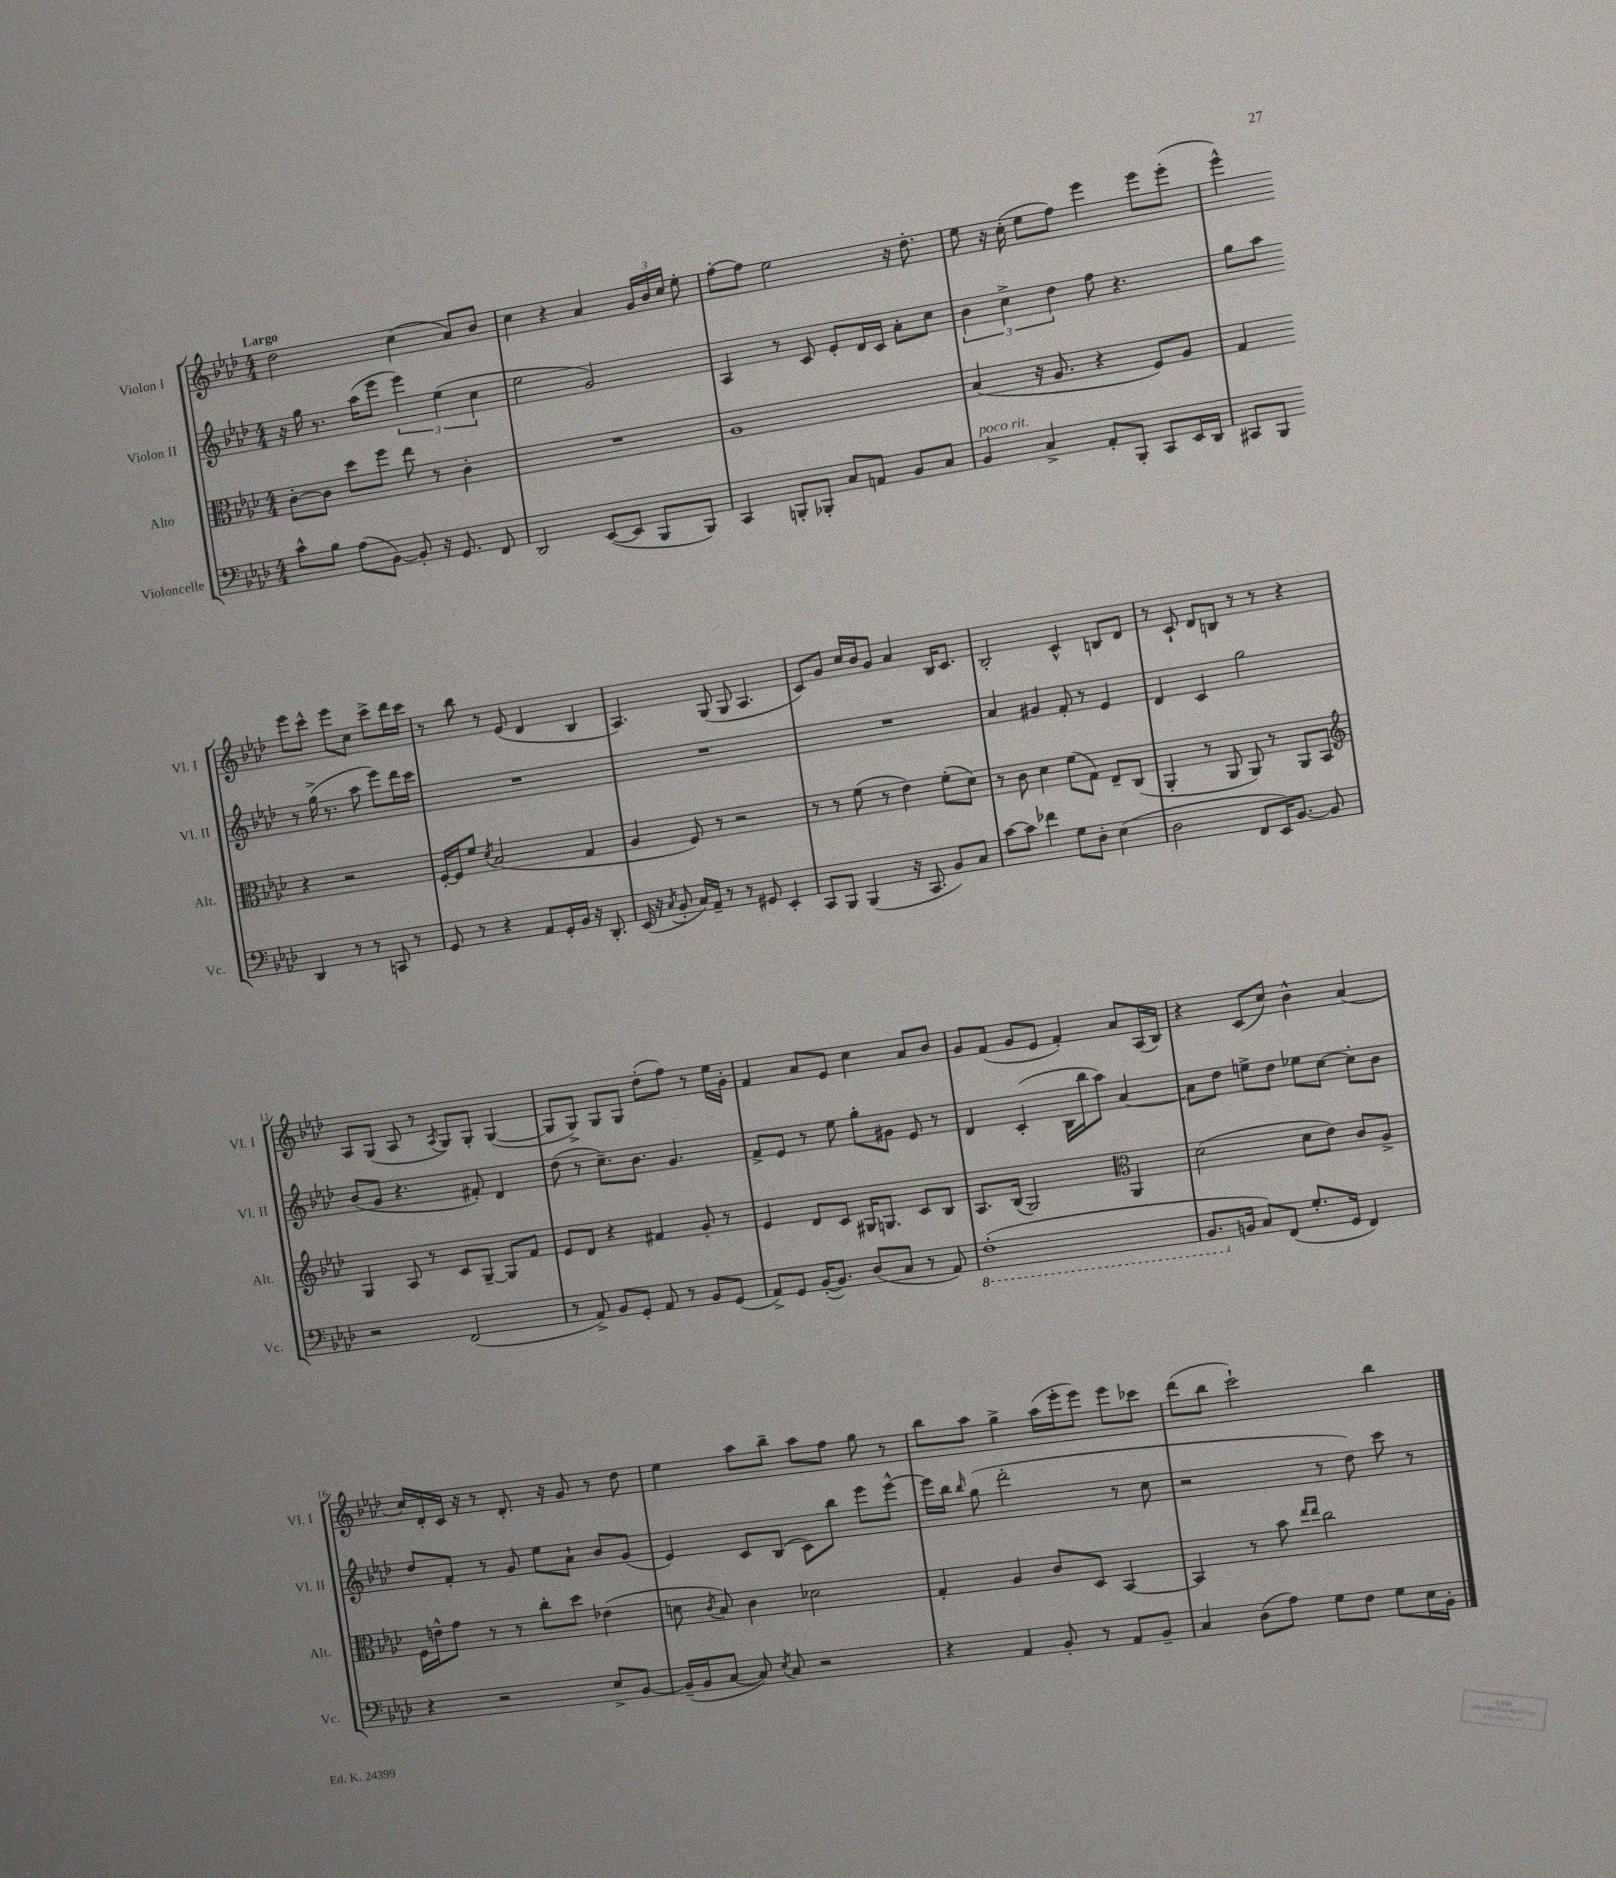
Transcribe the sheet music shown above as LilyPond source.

<<
\new StaffGroup <<
\new Staff = "s0" \with { instrumentName = "Violon I" shortInstrumentName = "Vl. I" } {
    \clef treble \key aes \major \numericTimeSignature \time 4/4 \tempo "Largo"
    \autoBeamOff des''2 c''4( aes'8[) bes'8] |
    c''4 r4 aes'4 \tuplet 3/2 { g'16[ bes'16 c''16] } ees''8-. |
    f''8[~-. f''8] ees''2 r16 des''8.-. |
    ees''8 r16 c''16-.( ees''8[ f''8]) ees'''4 ees'''8[ ees'''8]-.( |
    ees'''4-^) ees'''8[ c'''8]-^ ees'''8[ c''8] c'''8[-> des'''16 c'''16] |
    r8 bes''8 r8 ees'8( des'4 bes4 |
    aes4.) g8( g8 aes4. |
    c'8[) g'8] c''16[ bes'16 g'8] aes'4 bes16[ c'8.] |
    bes2-. c'4-^ b8[ des'8] |
    r8 c'8-! des'8[ b8] r8 r8 r4 |
    aes8[ g8]( aes8 r8 \acciaccatura { aes8 } g8[) g8]-. g4~( |
    g8[ g8]->) g8[ g8] des''8[-.( f''8]) r8 ees''16[ g'16]-. |
    f'4 aes'8[ ees'8] c''4 aes'8[ bes'8] |
    g'8[ f'8]( g'8[ ees'8] f'4-.) aes'8[ aes16( bes16]) |
    r4 c'8[( c''8]) bes'4-^ aes'4( |
    c''16[) des'16-. c'16] r16 r8 des'8.-. r16 g'8 r8 des''8 |
    ees''4 aes''8[ bes''8]-- aes''8[ f''8] g''8 r8 |
    bes''8[ aes''8] g''4-> aes''16[( ees'''16-. ees'''8]) ees'''8[ ces'''8] |
    des'''8[( bes''8] c'''2-!) bes''4 \bar "|." |
}
\new Staff = "s1" \with { instrumentName = "Violon II" shortInstrumentName = "Vl. II" } {
    \clef treble \key aes \major \numericTimeSignature \time 4/4
    \autoBeamOff r16 g''16 r8. aes''16[( ees'''8] \tuplet 3/2 { ees'''4) ees''4( c''4 } |
    ees''2 g'2) |
    aes4 r8 c'8 ees'8[-. des'16 c'16] aes'8[-. c''8] |
    \tuplet 3/2 { bes'4 c''4-> des''4 } f''8 r4. |
    g''8[ aes''8] r8 g''16->( r8. aes''8 ees'''8[) des'''16 c'''16] |
    R1 |
    R1 |
    R1 |
    aes'4 gis'4 f'8-. r8 ees'4 |
    des'4 c'4 g''2 |
    bes'8[( g'8] r4. fis'8-.) des'4 |
    des''8( r8 c''8.[--) bes'8.] g'4. |
    f'8[-> ees'8] r8 ees''8 g''8[-. gis'8] ees'8 r8 |
    des'4 c'4-.( bes16[ bes''16 aes''8]) aes'4~ |
    aes'8[ des''8] e''8[-> des''8] ees''8[ c''8]~ c''8[-. bes'8] |
    des''8[ f'8]-. r8 g'8 ees''8[ aes'8]-! bes'8[ g'8]( |
    ees'4) c'8[ bes8]( c'8[) bes''8] ees'''8[ ees'''8]~-^ |
    ees'''16[ bes''16] \grace { bes''16 } g''8( des'''2-. r8 c''8 |
    r2 r8 des''8) c'''8 r8 \bar "|." |
}
\new Staff = "s2" \with { instrumentName = "Alto" shortInstrumentName = "Alt." } {
    \clef alto \key aes \major \numericTimeSignature \time 4/4
    \autoBeamOff c'8[~-. c'8] des''8[ f''8] ees''8 r8 c'4-. |
    R1 |
    aes1 |
    bes4( r16 aes8. r4 f8[) aes8] |
    g4 r4 r2 |
    f16[~-. f16 f'8] \acciaccatura { des'8 } bes2( g4 |
    aes4 f8) r8 r2 |
    r8 r8 f'8( r8 ees'4) f'8[-.( des'8]) |
    r8 c'8 des'4 f'8[( g8]) ees8[-- c8]( |
    aes,4-. r8 aes,8 aes,8) r8 aes,8[ bes,8] |
    \clef treble g4 aes8 r8 c'8[ g8]~-- g8[ f'8] |
    ees'8[ des'8] r4 fis'4 g'8-. r8 |
    ees'4 des'8[ c'8] gis16[ g8.] c'8[ bes8] |
    aes8.[ bes16]( g2) \clef alto aes,4 |
    des'2( des'8[ ees'8]) c'8[ aes8]-> |
    f16[ e'16-^ g'8] r8 r8 c''8[-. des''8] ees'4( |
    d'8 \acciaccatura { c'8 } bes8) c'4 des'2 |
    g4-. aes4 c'8[ des8] bes,4~ |
    bes,4 r8 bes'8 \grace { ees''16[ ees''16] } c''2 \bar "|." |
}
\new Staff = "s3" \with { instrumentName = "Violoncelle" shortInstrumentName = "Vc." } {
    \clef bass \key aes \major \numericTimeSignature \time 4/4
    \autoBeamOff c'8[-^ bes8] aes8[( bes,8]~) bes,8-. r16 g,8. f,8 |
    des,2 ees,8[~( ees,8] bes,,8[ bes,,8]) |
    c,4 b,,8[-. bes,,8]-. c8[ a,8] bes,8[ c8] |
    bes,4^\markup { \italic "poco rit." } c4-> aes,8[-. bes,,8]-. c,8[ ees,16 des,16] |
    cis,8[ bes,,8] des,4 r8 r8 c,8 r8 |
    g,8 r8 r4 aes,8[ g,16-. bes,16] r16 des,8.-. |
    ees,16( r16 \acciaccatura { c8 } bes,8-. c16[) aes,16]-- r8 r8 gis,8 ees,4-. |
    c,8[ bes,,8] bes,,4( r16 c,8. bes,8[) c8] |
    c'8[~ c'8] fes'4 g8[ des8]-. ees4( |
    des2 f,8[ ees,16) bes,8.]~ bes,8 |
    r2 f,2( |
    r8 aes,8->) bes,8[ g,8]-. aes,8 r8 bes,8[ g,8]( |
    aes,8[->) g,8] bes,16[~-.( bes,8.]) des8[( c8] r8 aes,8) |
    \ottava #-1 f,1-.( |
    bes,,8.[ \ottava #0 b,16] c8[) f,8]( g8.[-. g,16] f,4) |
    r4 r2 ees8[-> bes,8]~ |
    bes,16[--( bes,16 c8]~ c8) \acciaccatura { ees8 } c8 r2 |
    r4 aes,4 bes,8-. r8 aes,8[ bes,8]-- |
    c4 des8[( aes8]) g8[ f8] g8[ ees16 bes,16]-. \bar "|." |
}
>>
>>
